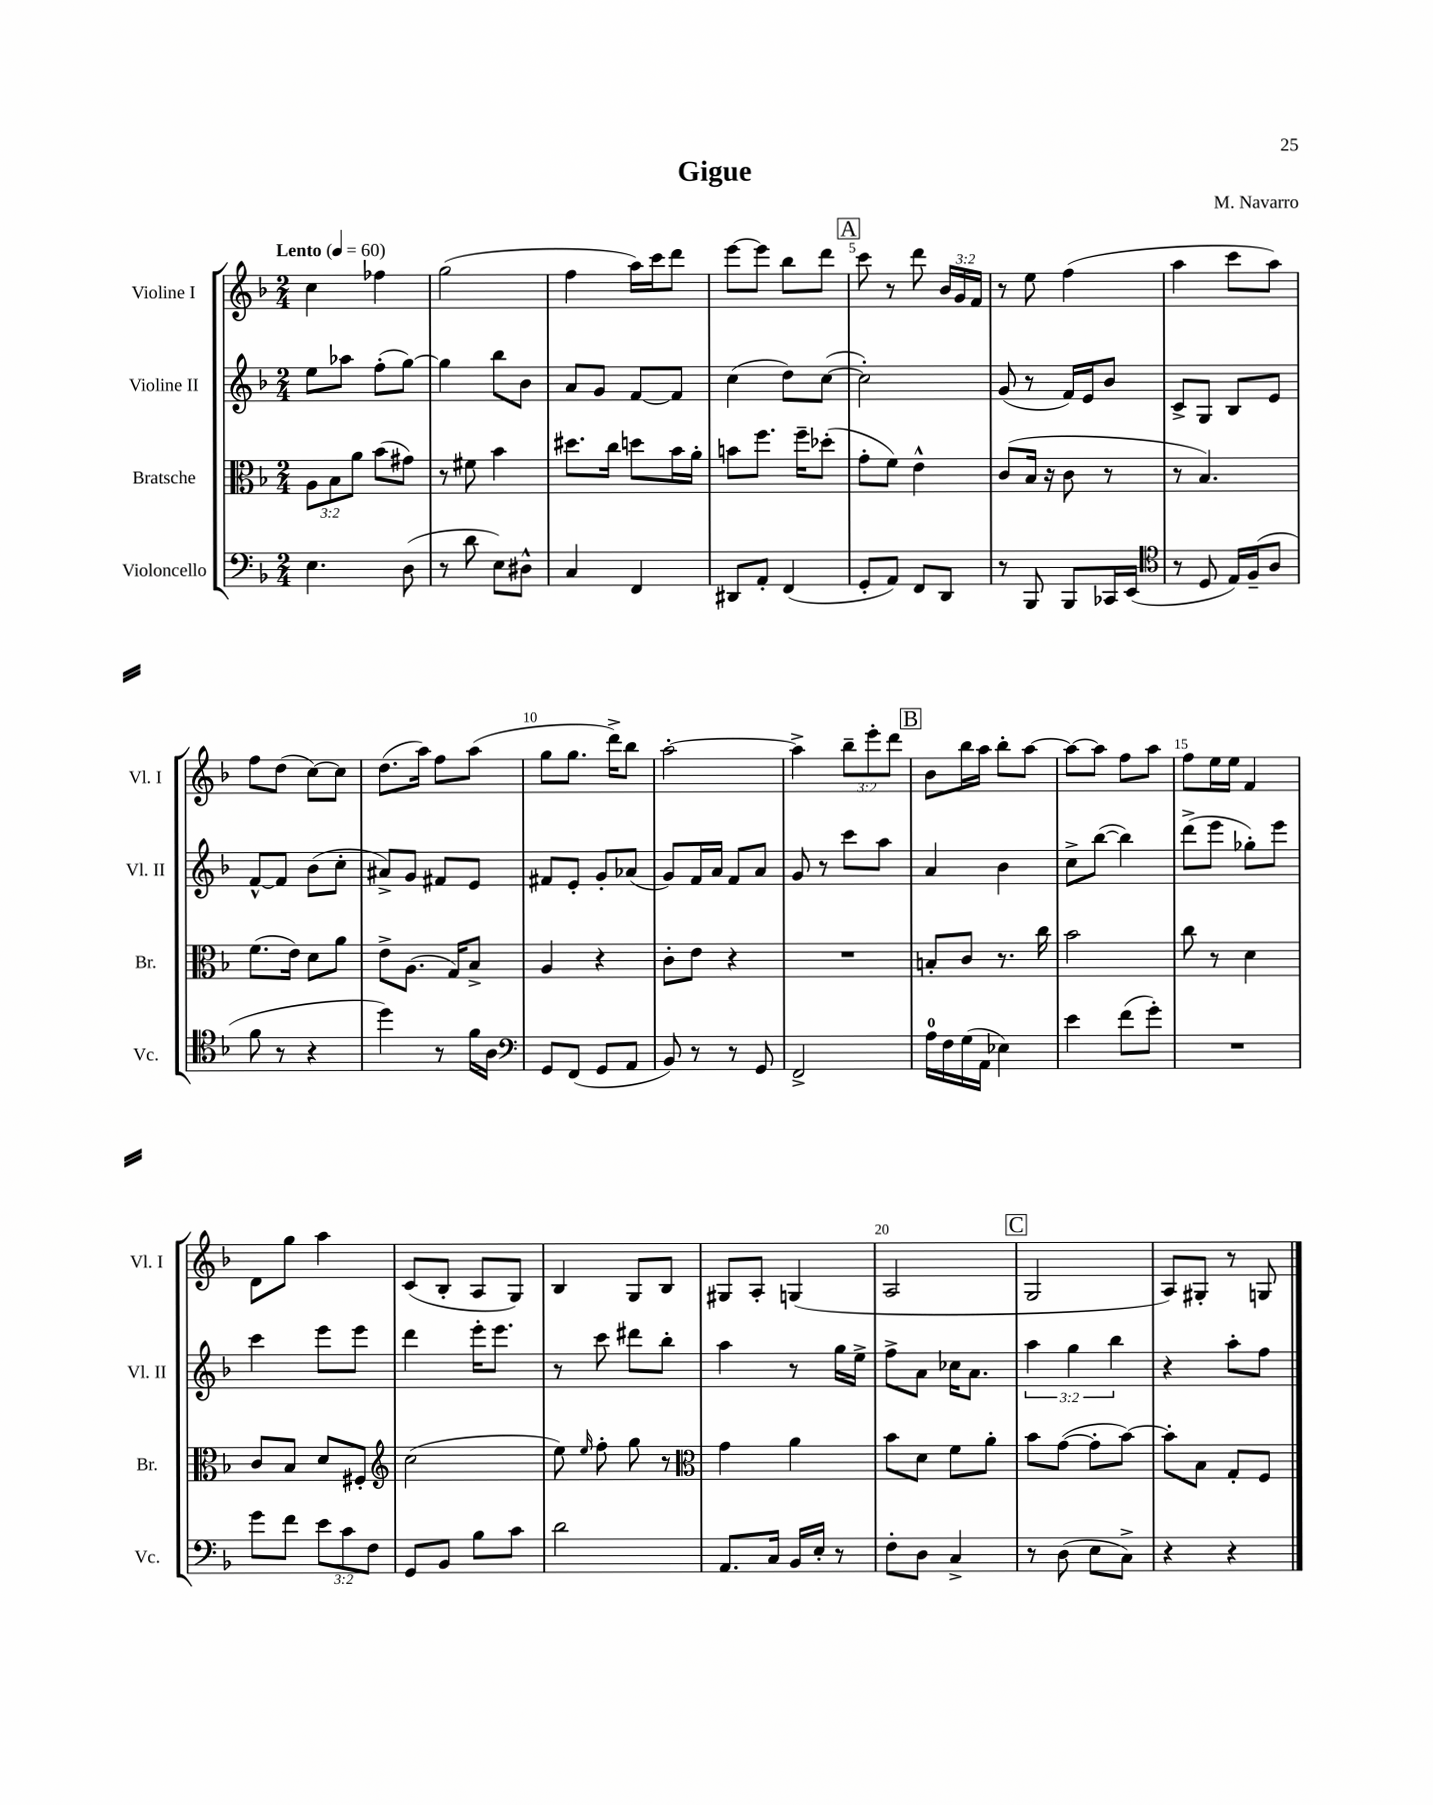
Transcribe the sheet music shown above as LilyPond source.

\header { title = "Gigue" composer = "M. Navarro" }
<<
\new StaffGroup <<
\new Staff = "s0" \with { instrumentName = "Violine I" shortInstrumentName = "Vl. I" } {
    \clef treble \key f \major \numericTimeSignature \time 2/4 \override Staff.TupletNumber.text = #tuplet-number::calc-fraction-text \tempo "Lento" 4 = 60
    \autoBeamOff c''4 fes''4 |
    g''2( |
    f''4 a''16[) c'''16 d'''8] |
    e'''8[~ e'''8] bes''8[ d'''8] |
    \mark \markup { \box "A" } c'''8 r8 d'''8 \tuplet 3/2 { bes'16[ g'16 f'16] } |
    r8 e''8 f''4( |
    a''4 c'''8[ a''8]) |
    f''8[ d''8]( c''8[~) c''8] |
    d''8.[( a''16]) f''8[ a''8]( |
    g''8[ g''8.] d'''16[->) bes''8] |
    a''2~-. |
    a''4-> \tuplet 3/2 { bes''8[-- e'''8-. d'''8] } |
    \mark \markup { \box "B" } bes'8[ bes''16 a''16] bes''8[-. a''8]~ |
    a''8[~ a''8] f''8[ a''8] |
    f''8[ e''16 e''16] f'4 |
    d'8[ g''8] a''4 |
    c'8[( bes8]-. a8[ g8]) |
    bes4 g8[ bes8] |
    gis8[ a8]-. g4( |
    a2 |
    \mark \markup { \box "C" } g2 |
    a8[) gis8]-. r8 g8 \bar "|." |
}
\new Staff = "s1" \with { instrumentName = "Violine II" shortInstrumentName = "Vl. II" } {
    \clef treble \key f \major \numericTimeSignature \time 2/4 \override Staff.TupletNumber.text = #tuplet-number::calc-fraction-text
    \autoBeamOff e''8[ aes''8] f''8[-.( g''8]~) |
    g''4 bes''8[ bes'8] |
    a'8[ g'8] f'8[~ f'8] |
    c''4( d''8[) c''8]~( |
    \mark \markup { \box "A" } c''2-.) |
    g'8( r8 f'16[) e'16 bes'8] |
    c'8[-> g8] bes8[ e'8] |
    f'8[~-^ f'8] bes'8[( c''8]-. |
    ais'8[->) g'8] fis'8[ e'8] |
    fis'8[ e'8]-. g'8[-. aes'8]( |
    g'8[) f'16 a'16] f'8[ a'8] |
    g'8 r8 c'''8[ a''8] |
    \mark \markup { \box "B" } a'4 bes'4 |
    c''8[-> bes''8]~( bes''4) |
    d'''8[->( e'''8] ges''8[-.) e'''8] |
    c'''4 e'''8[ e'''8] |
    d'''4 e'''16[-. e'''8.] |
    r8 c'''8 dis'''8[ bes''8]-. |
    a''4 r8 g''16[ e''16]-> |
    f''8[-> a'8] ces''16[ a'8.] |
    \mark \markup { \box "C" } \tuplet 3/2 { a''4 g''4 bes''4 } |
    r4 a''8[-. f''8] \bar "|." |
}
\new Staff = "s2" \with { instrumentName = "Bratsche" shortInstrumentName = "Br." } {
    \clef alto \key f \major \numericTimeSignature \time 2/4 \override Staff.TupletNumber.text = #tuplet-number::calc-fraction-text
    \autoBeamOff \tuplet 3/2 { a8[ bes8 a'8] } bes'8[( gis'8]) |
    r8 fis'8 bes'4 |
    dis''8.[ c''16] d''8[ bes'16 a'16]-. |
    b'8[ f''8.] f''16[-- des''8]-.( |
    \mark \markup { \box "A" } g'8[-. f'8]) e'4-^ |
    c'8[( bes16] r16 c'8 r8 |
    r8 bes4.) |
    f'8.[( e'16]) d'8[ a'8] |
    e'8[-> a8.]( g16[) bes8]-> |
    a4 r4 |
    c'8[-. e'8] r4 |
    R2 |
    \mark \markup { \box "B" } b8[-. c'8] r8. c''16 |
    bes'2 |
    c''8 r8 d'4 |
    c'8[ bes8] d'8[ fis8]-. |
    \clef treble c''2( |
    e''8) \grace { e''16 } f''8-. g''8 r8 |
    \clef alto g'4 a'4 |
    bes'8[ d'8] f'8[ a'8]-. |
    \mark \markup { \box "C" } bes'8[ g'8]~( g'8[-. bes'8]~) |
    bes'8[-. bes8] g8[-. f8] \bar "|." |
}
\new Staff = "s3" \with { instrumentName = "Violoncello" shortInstrumentName = "Vc." } {
    \clef bass \key f \major \numericTimeSignature \time 2/4 \override Staff.TupletNumber.text = #tuplet-number::calc-fraction-text
    \autoBeamOff e4. d8( |
    r8 d'8 e8[) dis8]-^ |
    c4 f,4 |
    dis,8[ a,8]-. f,4( |
    \mark \markup { \box "A" } g,8[-. a,8]) f,8[ d,8] |
    r8 bes,,8 bes,,8[ ces,16 e,16]( |
    \clef tenor r8 d8 e16[) f16--( a8] |
    f'8 r8 r4 |
    d''4) r8 f'16[ a16] |
    \clef bass g,8[ f,8]( g,8[ a,8] |
    bes,8) r8 r8 g,8 |
    f,2-> |
    \mark \markup { \box "B" } a16[-0 f16 g16( a,16] ees4) |
    e'4 f'8[( g'8]-.) |
    R2 |
    g'8[ f'8] \tuplet 3/2 { e'8[ c'8 f8] } |
    g,8[ bes,8] bes8[ c'8] |
    d'2 |
    a,8.[ c16] bes,16[ e16]-. r8 |
    f8[-. d8] c4-> |
    \mark \markup { \box "C" } r8 d8( e8[ c8]->) |
    r4 r4 \bar "|." |
}
>>
>>
\layout { \context { \Score \override BarNumber.break-visibility = ##(#f #t #t) barNumberVisibility = #(every-nth-bar-number-visible 5) } }
